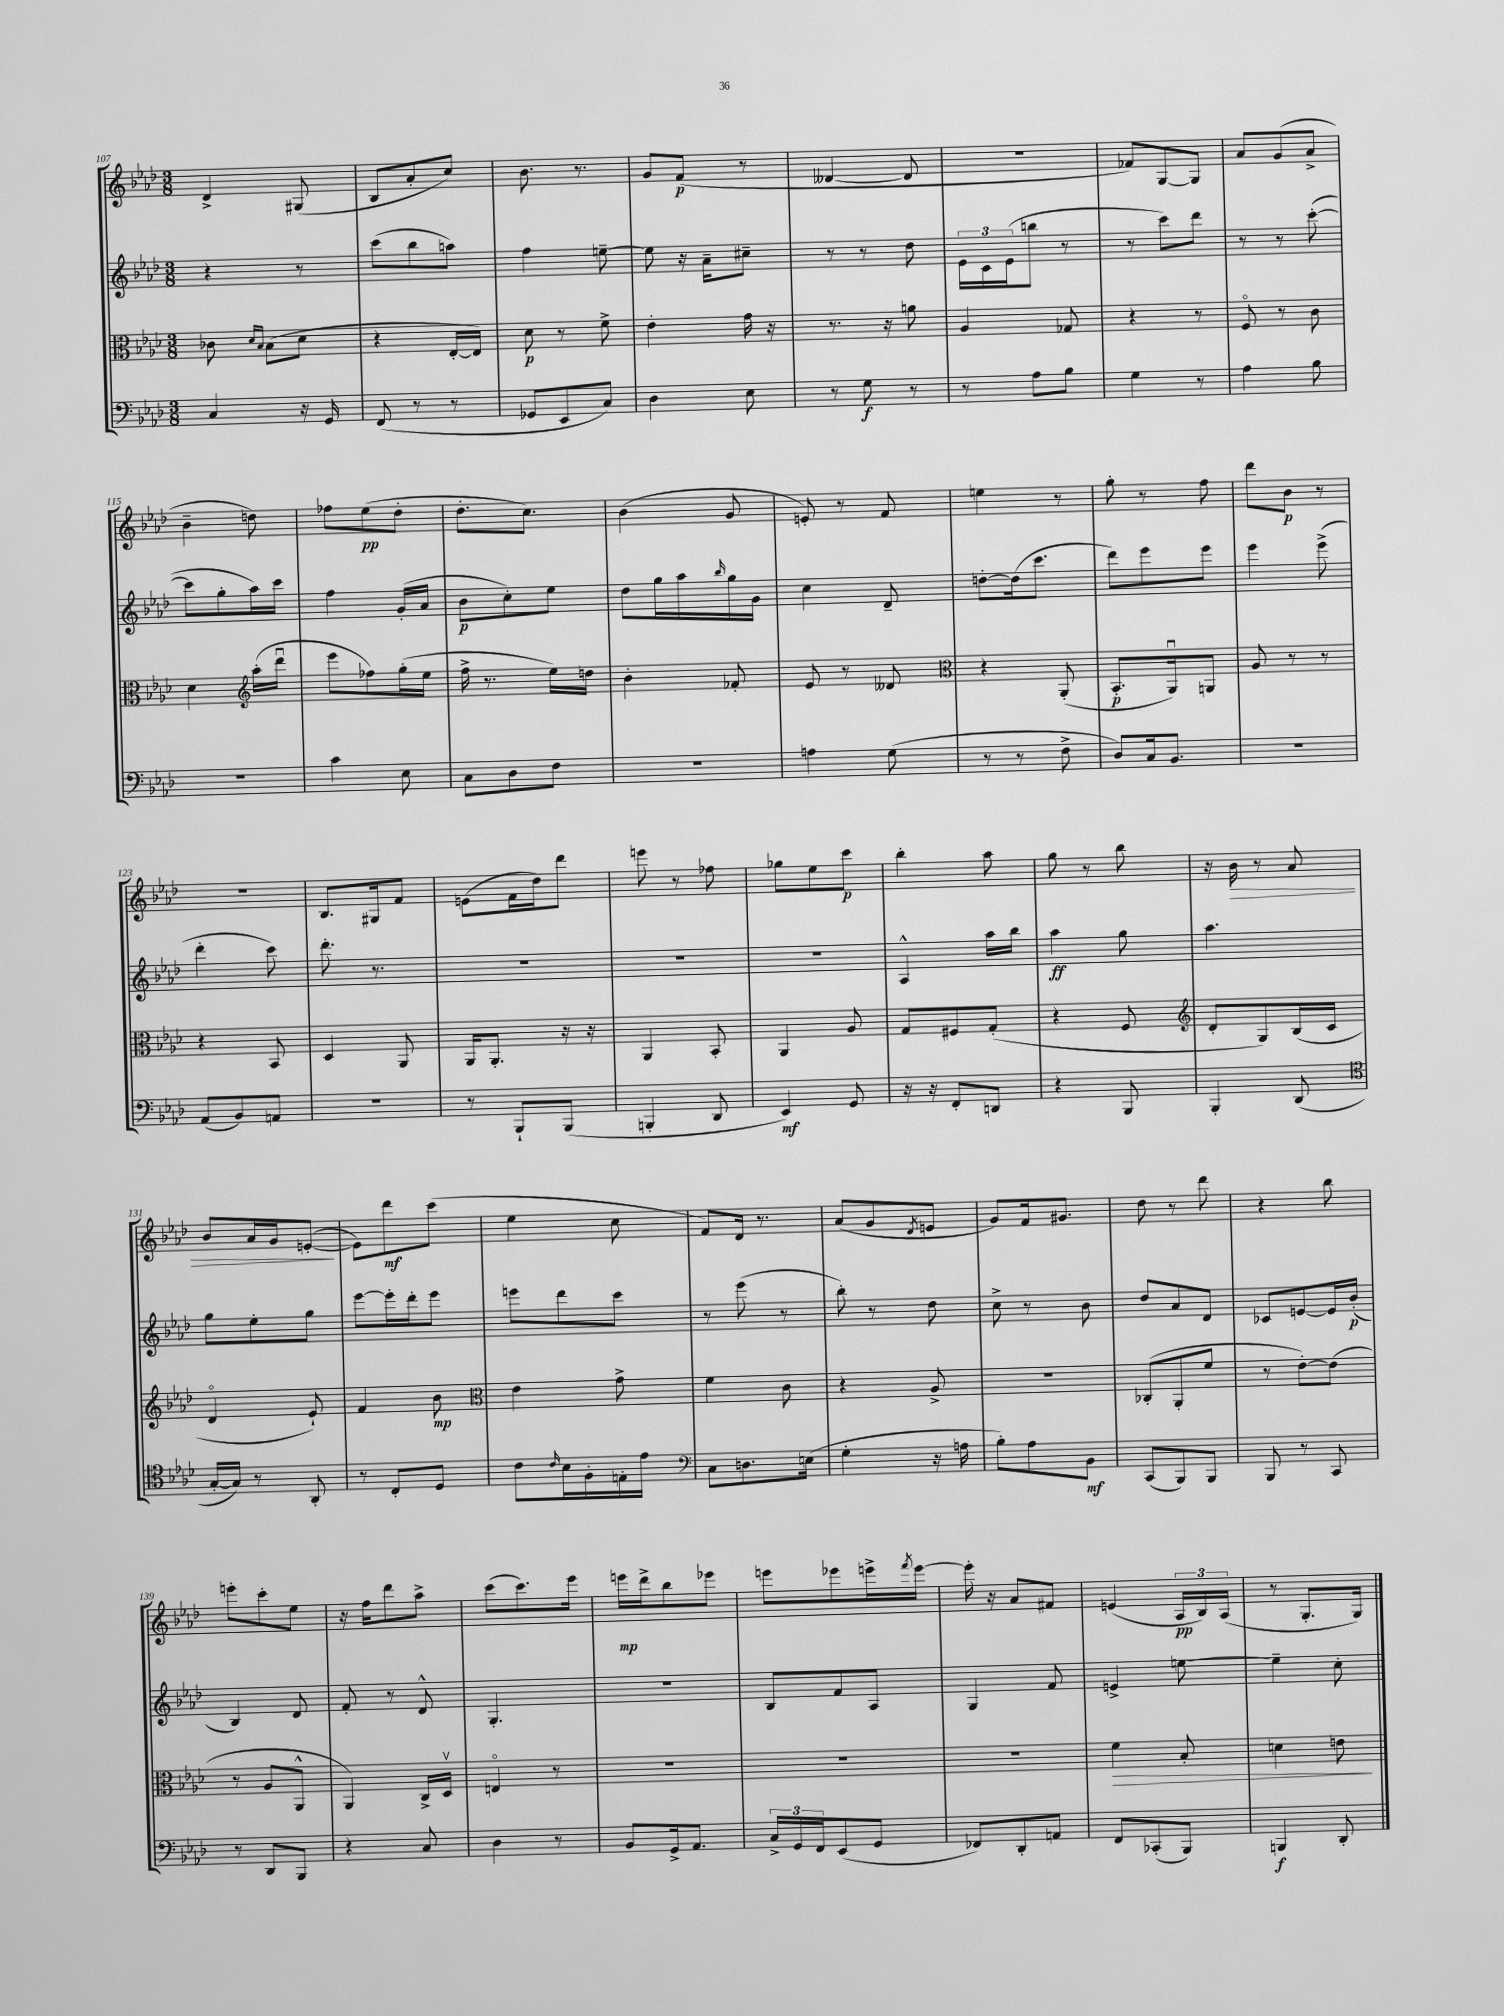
<<
\new StaffGroup <<
\new Staff = "s0" {
    \clef treble \key aes \major \numericTimeSignature \time 3/8
    des'4-> gis8( |
    bes8 aes'8-. c''8) |
    bes'8. r8. |
    g'8 f'8\p( r8 |
    deses'4~ deses'8 |
    R4. |
    fes'8) g8~ g8 |
    aes'8 g'8( aes'8-> |
    bes'4-- d''8) |
    fes''8 ees''8\pp( des''8-. |
    des''8.-. c''8.) |
    bes'4( g'8 |
    e'8-.) r8 f'8 |
    e''4 r8 |
    g''8-. r8 f''8 |
    des'''8 bes'8\p r8 |
    R4. |
    bes8. gis16 f'8 |
    e'8( f'16 des''16) des'''8 |
    e'''8 r8 fes''8 |
    ges''8 ees''8 c'''8\p |
    bes''4-. aes''8 |
    g''8 r8 bes''8 |
    r16 bes'16\> r8 aes'8 |
    bes'8 aes'16 g'16 e'8~-.\!( |
    e'8) des'''8\mf c'''8( |
    ees''4 c''8 |
    f'8) des'16 r8. |
    aes'8( g'8 \acciaccatura { des'8 } e'8 |
    g'8) f'16 gis'8. |
    des''8 r8 des'''8 |
    r4 bes''8 |
    e'''8-. c'''8-. ees''8 |
    r16 f''16 des'''8 aes''8-> |
    c'''8( c'''8.) ees'''16 |
    e'''16\mp des'''16-> bes''8 ees'''8 |
    e'''8 ees'''8 e'''16-> \acciaccatura { f'''8 } e'''16~ |
    e'''16-. r16 aes'8 fis'8 |
    e'4( \tuplet 3/2 { aes16\pp bes16) aes16( } |
    r8 g8.-. g16) \bar "|." |
}
\new Staff = "s1" {
    \clef treble \key aes \major \numericTimeSignature \time 3/8
    r4 r8 |
    c'''8( bes''8 a''8) |
    f''4 e''8~-- |
    e''8 r16 aes'16-- cis''8-- |
    r8 r8 des''8 |
    \tuplet 3/2 { ees'16 c'16 ees'16( } b''8 r8 |
    r8 c'''8) des'''8 |
    r8 r8 c'''8~-.( |
    c'''8 g''8-. aes''16) c'''16 |
    f''4 g'16-.( aes'16 |
    bes'8\p c''8-.) ees''8 |
    des''8 g''16 aes''16 \grace { bes''16 } g''16 g'16 |
    c''4 des'8-- |
    d''8~-. d''16( c'''8. |
    des'''8) ees'''8 ees'''8 |
    ees'''4 ees'''8->( |
    des'''4-. c'''8) |
    des'''8.-. r8. |
    R4. |
    R4. |
    R4. |
    aes4-^ aes''16 bes''16 |
    aes''4\ff g''8 |
    aes''4. |
    g''8 ees''8-. g''8 |
    ees'''8~ ees'''16-. des'''16-. ees'''8 |
    e'''8 des'''8 c'''8 |
    r8 ees'''8( r8 |
    bes''8-.) r8 des''8 |
    c''8-> r8 bes'8 |
    des''8 aes'8 des'8 |
    ces'8 e'8~ e'16 bes'16-.\p( |
    bes4) des'8 |
    f'8-. r8 des'8-^ |
    g4.-. |
    R4. |
    bes8 f'8 aes8 |
    g4 f'8 |
    e'4-> e''8~ |
    e''4-- c''8-. \bar "|." |
}
\new Staff = "s2" {
    \clef alto \key aes \major \numericTimeSignature \time 3/8
    ces'8 \grace { des'16 bes16 } bes8( des'8 |
    r4 ees16~-. ees16) |
    des'8\p r8 f'8-> |
    ees'4-. g'16 r16 |
    r8. r16 a'8 |
    aes4 ges8 |
    r4 r8 |
    f8\flageolet r8 c'8 |
    des'4 \clef treble aes''16-.( des'''16\downbow |
    ees'''8 fes''8) g''16-.( ees''16 |
    f''16-> r8. ees''16) d''16 |
    bes'4-. fes'8-. |
    ees'8 r8 deses'8 |
    \clef alto r4 aes,8-.( |
    bes,8.-.\p aes,16\downbow) a,8 |
    aes8 r8 r8 |
    r4 bes,8 |
    des4 aes,8 |
    aes,16 aes,8.-. r16 r16 |
    aes,4 bes,8-. |
    aes,4 aes8 |
    g8 fis8 g8-.( |
    r4 f8 |
    \clef treble des'8-. g8) bes16( c'16 |
    des'4\flageolet ees'8-!) |
    f'4 bes'8\mp |
    \clef alto ees'4 g'8-> |
    f'4 c'8 |
    r4 aes8-> |
    R4. |
    ces8-.( aes,8-. f'8 |
    r8 ees'8~-.) ees'8( |
    r8 aes8 aes,8-^ |
    aes,4) c16-> des16\upbow |
    e4\flageolet r8 |
    R4. |
    R4. |
    R4. |
    f'4\> bes8-. |
    d'4 e'8\! \bar "|." |
}
\new Staff = "s3" {
    \clef bass \key aes \major \numericTimeSignature \time 3/8
    c4 r16 g,16 |
    f,8( r8 r8 |
    ges,8 ees,8 c8) |
    des4 ees8 |
    r8 g8\f r8 |
    r8 aes8 bes8 |
    g4 r8 |
    aes4 bes8 |
    R4. |
    c'4 ees8 |
    c8 des8 f8 |
    R4. |
    a4 g8( |
    r8 r8 f8-> |
    des8) c16 bes,8. |
    R4. |
    aes,8( bes,8) a,8 |
    R4. |
    r8 bes,,8-! bes,,8( |
    b,,4-. des,8 |
    ees,4\mf) g,8 |
    r16 r16 f,8-. d,8 |
    r4 bes,,8 |
    bes,,4-. des,8( |
    \clef tenor g16~-. g16) r8 aes,8-. |
    r8 c8-. des8 |
    c'8 \grace { c'16 } bes16 f16-. e16-. ees'16 |
    \clef bass c8 d8. e16( |
    g4-. r16 a16 |
    bes8-.) aes8 bes,8\mf |
    c,8( bes,,8) bes,,8 |
    bes,,8 r8 c,8 |
    r8 des,8 bes,,8 |
    r4 c8 |
    des4 r8 |
    bes,8 g,16-> aes,8. |
    \tuplet 3/2 { c16-> g,16 f,16 } ees,8( g,8 |
    fes,8) des,8-. a,8 |
    f,8 ces,8-.( bes,,8) |
    b,,4\f des,8-. \bar "|." |
}
>>
>>
\layout { \context { \Score currentBarNumber = #107 } }
